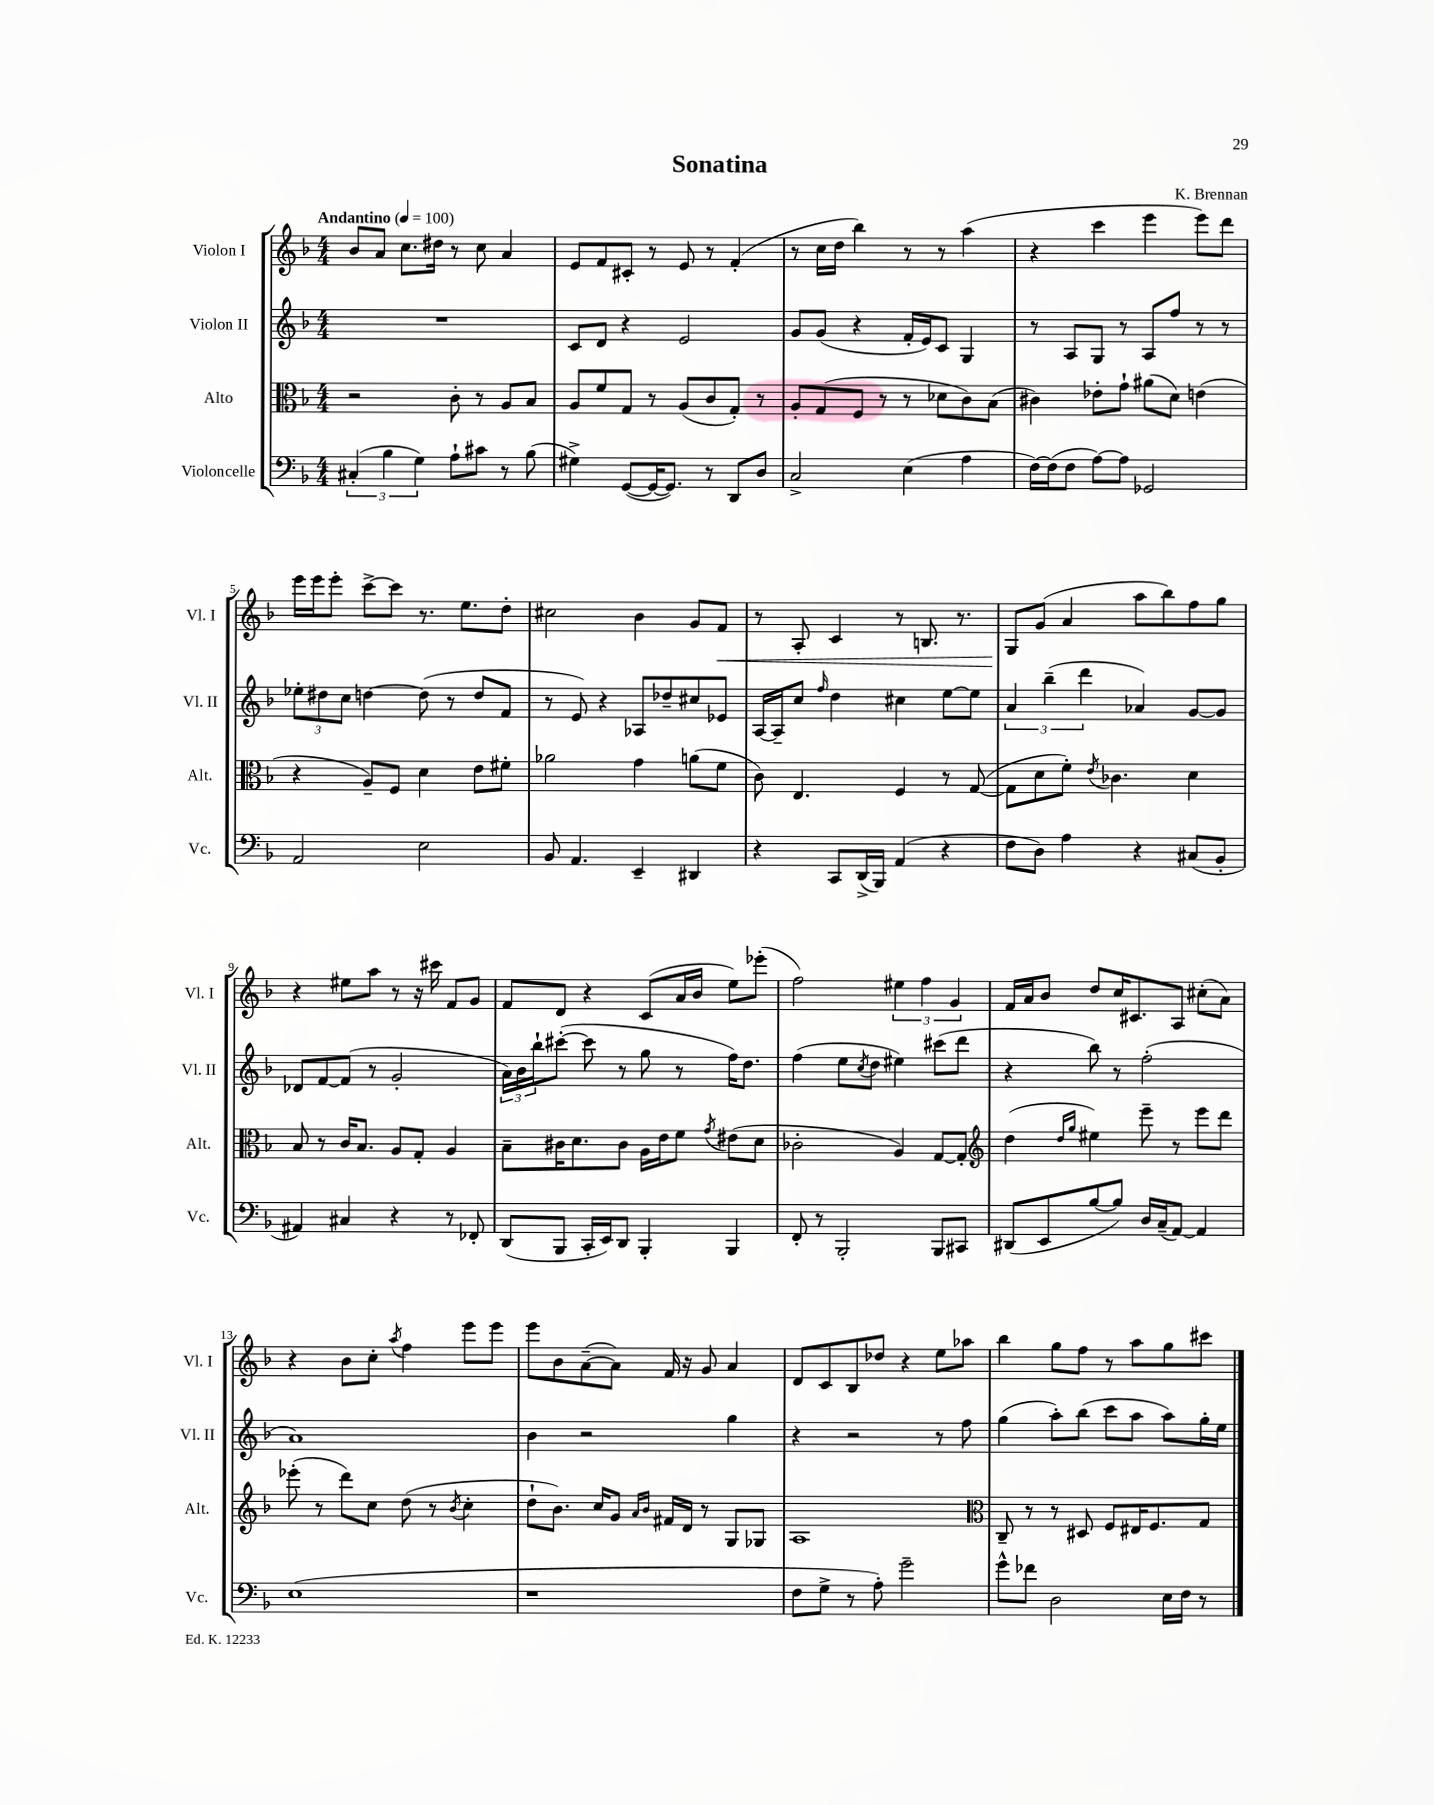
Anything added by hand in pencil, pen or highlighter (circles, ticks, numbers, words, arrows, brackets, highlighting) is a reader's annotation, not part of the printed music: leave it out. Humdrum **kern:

**kern	**kern	**kern	**kern	**dynam
*part4	*part3	*part2	*part1	*part1
*staff4	*staff3	*staff2	*staff1	*staff1
*I"Violoncelle	*I"Alto	*I"Violon II	*I"Violon I	*
*I'Vc.	*I'Alt.	*I'Vl. II	*I'Vl. I	*
*clefF4	*clefC3	*clefG2	*clefG2	*
*k[b-]	*k[b-]	*k[b-]	*k[b-]	*
*M4/4	*M4/4	*M4/4	*M4/4	*
*MM100	*MM100	*MM100	*MM100	*
=1	=1	=1	=1	=1
!	!	!	!LO:TX:a:B:t=Andantino	!
(6C#X'/	2r	1r	8b-/L	.
.	.	.	8a/J	.
6B-\	.	.	.	.
.	.	.	8.cc\L	.
6G\)	.	.	.	.
.	.	.	16dd#X\Jk	.
8A`\L	8c'\	.	8r	.
8c#X\J	8r	.	8cc\	.
8r	8A/L	.	4a/	.
(8B-\	8B-/J	.	.	.
=2	=2	=2	=2	=2
4G#X^\)	8A/L	8c/L	8e/L	.
.	8f/	8d/J	8f/	.
([8GG/L	8G/J	4r	8c#X'/J	.
16GG/K_	8r	.	8r	.
8.GG/J])	.	.	.	.
.	(8A/L	2e/	8e/	.
8r	8c/	.	8r	.
8DD/L	8G'/J)	.	(4f'/	.
8D/J	8r	.	.	.
=3	=3	=3	=3	=3
2C^/	8A'/L	8g/L	8r	.
.	(8G/	(8g/J	16cc\LL	.
.	.	.	16dd\JJ	.
.	8F/J	4r	4bb-\)	.
.	8r	.	.	.
(4E\	8r	16f'/LL	8r	.
.	.	16e/J)	.	.
.	8d-X\L	8c/J	8r	.
4A\	8c\)	4G/	(4aa\	.
.	(8B-\J	.	.	.
=4	=4	=4	=4	=4
[16F\LL)	4c#X\)	8r	4r	.
(16F\J]	.	.	.	.
8F\J	.	8A/L	.	.
[8A\L)	8e-X'\L	8G/J	4ccc\	.
8A\J]	8g`\J	8r	.	.
2GG-X/	(8a#X\L	8A/L	4eee\	.
.	8d\J)	8ff/J	.	.
.	(4en\	8r	8eee\L)	.
.	.	8r	8ddd\J	.
!!LO:LB:g=z
=5	=5	=5	=5	=5
2AA/	4r	12ee-X'\L	16eee\LL	.
.	.	.	16eee\J	.
.	.	12dd#X\	.	.
.	.	.	8eee'\J	.
.	.	12cc\J	.	.
.	8A~/L)	[4ddn\	[8ccc^\L	.
.	8F/J	.	8ccc\J]	.
2E\	4d\	(8dd\]	8.r	.
.	.	8r	.	.
.	.	.	8.ee\L	.
.	8e\L	8dd/L	.	.
.	8f#X'\J	8f/J	8dd'\J	.
=6	=6	=6	=6	=6
8BB-/	2a-X\	8r	2cc#X\	.
4.AA/	.	8e/)	.	.
.	.	4r	.	.
4EE~/	4g\	8A-X/L	4b-\	.
.	.	8dd-X~/	.	.
4DD#X/	(8an\L	8cc#X/	8g/L	.
!	!	!	!	!LO:HP:b
.	8f\J	8e-X/J	8f/J	<
=7	=7	=7	=7	=7
4r	8c\)	[16A/LL	8r	.
.	.	16A~/J]	.	.
.	4.E/	8cc/J	8A'/	.
.	.	16qqff/	.	.
8CC/L	.	4dd\	4c/	.
(16DD^/L	.	.	.	.
16BBB-/JJ)	.	.	.	.
(4AA/	4F/	4cc#X\	8r	.
.	.	.	8.Bn/	.
4r	8r	[8ee\L	.	.
.	.	.	8.r	.
.	([8G/	8ee\J]	.	.
=8	=8	=8	=8	=8
8F\L	8G\L]	6a/	8G/L	.
8D\J)	8d\	.	(8g/J	[
.	.	(6bb-~\	.	.
4A\	8f'\J)	.	4a/	.
.	.	6ddd\	.	.
.	8qe/	.	.	.
.	4.c-X\	.	.	.
4r	.	4a-X/)	8aa\L	.
.	.	.	8bb-\)	.
(8C#X/L	4d\	[8g/L	8ff\	.
8BB-'/J	.	8g/J]	8gg\J	.
!!LO:LB:g=z
=9	=9	=9	=9	=9
4AA#X/)	8B-/	8d-X/L	4r	.
.	8r	[8f/	.	.
4C#X/	16c/KL	(8f/J]	8ee#X\L	.
.	8.B-/J	.	.	.
.	.	8r	8aa\J	.
4r	8A/L	2g'/	8r	.
.	8G'/J	.	16r	.
.	.	.	16ccc#X\	.
8r	4A/	.	8f/L	.
8FF-X'/	.	.	8g/J	.
=10	=10	=10	=10	=10
(8DD/L	8B-~\L	24a\LL)	8f/L	.
.	.	24b-\	.	.
.	.	24bb-`\J	.	.
8BBB-/J	16c#X\K	([8ccc#X'\J	8d/J	.
.	8.d\	.	.	.
16CC'/LL	.	8ccc#\]	4r	.
16EE/J)	.	.	.	.
8DD/J	8c#\J	8r	.	.
4BBB-'/	16A\LL	8gg\	(8c/L	.
.	16e\J	.	.	.
.	8f\J	8r	16a/L	.
.	.	.	16b-/JJ	.
.	8qg/	.	.	.
4BBB-/	(8e#X\L	16ff\KL)	8ee\L)	.
.	.	8.dd\J	.	.
.	8d\J	.	(8eee-X'\J	.
=11	=11	=11	=11	=11
8FF'/	2c-X'\	(4ff\	2ff\)	.
8r	.	.	.	.
2BBB-'/	.	8ee\L	.	.
.	.	8qcc/	.	.
.	.	8dd\J	.	.
.	4A/)	4ee#X\)	6ee#X\	.
.	.	.	6ff\	.
8BBB-/L	[8G/L	(8ccc#X\L	.	.
.	.	.	6g/	.
8CC#X/J	8G'/J]	8ddd\J	.	.
=12	=12	=12	=12	=12
*	*clefG2	*	*	*
(8DD#X/L	(4dd\	4r	16f/LL	.
.	.	.	16a/J	.
8EE/	.	.	8b-/J	.
.	16qqdd/LL	.	.	.
.	16qqgg/JJ	.	.	.
[8B-/	4ee#X\)	8bb-\)	8dd/L	.
8B-/J])	.	8r	16cc/K	.
.	.	.	8.c#X/	.
16D/LL	8eee~\	(2ff'\	.	.
(16C~/J	.	.	.	.
[8AA/J)	8r	.	8A/J	.
4AA/]	8eee\L	.	(8cc#X'\L	.
.	8ddd\J	.	8a\J)	.
!!LO:LB:g=z
=13	=13	=13	=13	=13
(1E	(8eee-X'\	1a)	4r	.
.	8r	.	.	.
.	8ddd\L)	.	8b-\L	.
.	8cc\J	.	8cc'\J	.
.	.	.	8qaa/	.
.	(8dd\	.	4ff\	.
.	8r	.	.	.
.	8qb-/	.	.	.
.	4cc'\	.	8eee\L	.
.	.	.	8eee\J	.
=14	=14	=14	=14	=14
1r	8dd`\L	4b-\	8eee\L	.
.	8.b-\J)	.	8b-\	.
.	.	2r	([8a~\	.
.	16cc/KL	.	.	.
.	8g/J	.	8a\J])	.
.	16qqa/LL	.	.	.
.	16qqb-/JJ	.	.	.
.	16f#X/LL	.	16f/	.
.	16d/JJ	.	16r	.
.	8r	.	8g/	.
.	8G/L	4gg\	4a/	.
.	8G-X/J	.	.	.
=15	=15	=15	=15	=15
8F\L	1A	4r	8d/L	.
8G^\J	.	.	8c/	.
8r	.	2r	8B-/	.
8A'\)	.	.	8dd-X/J	.
2g~\	.	.	4r	.
.	.	8r	8ee\L	.
.	.	8ff\	8aa-X\J	.
=16	=16	=16	=16	=16
*	*clefC3	*	*	*
8g^^\L	8C~/	(4gg\	4bb-\	.
8f-X\J	8r	.	.	.
2D\	8r	8aa'\L)	8gg\L	.
.	8D#X/	(8bb-\J	8ff\J	.
.	8F/L	8ccc\L	8r	.
.	16E#X/K	8aa\J	8aa\L	.
.	8.F/	.	.	.
16E\LL	.	8aa\L)	8gg\	.
16F\JJ	.	.	.	.
8r	8G/J	16gg'\L	8ccc#X\J	.
.	.	16ee\JJ	.	.
==	==	==	==	==
*-	*-	*-	*-	*-
